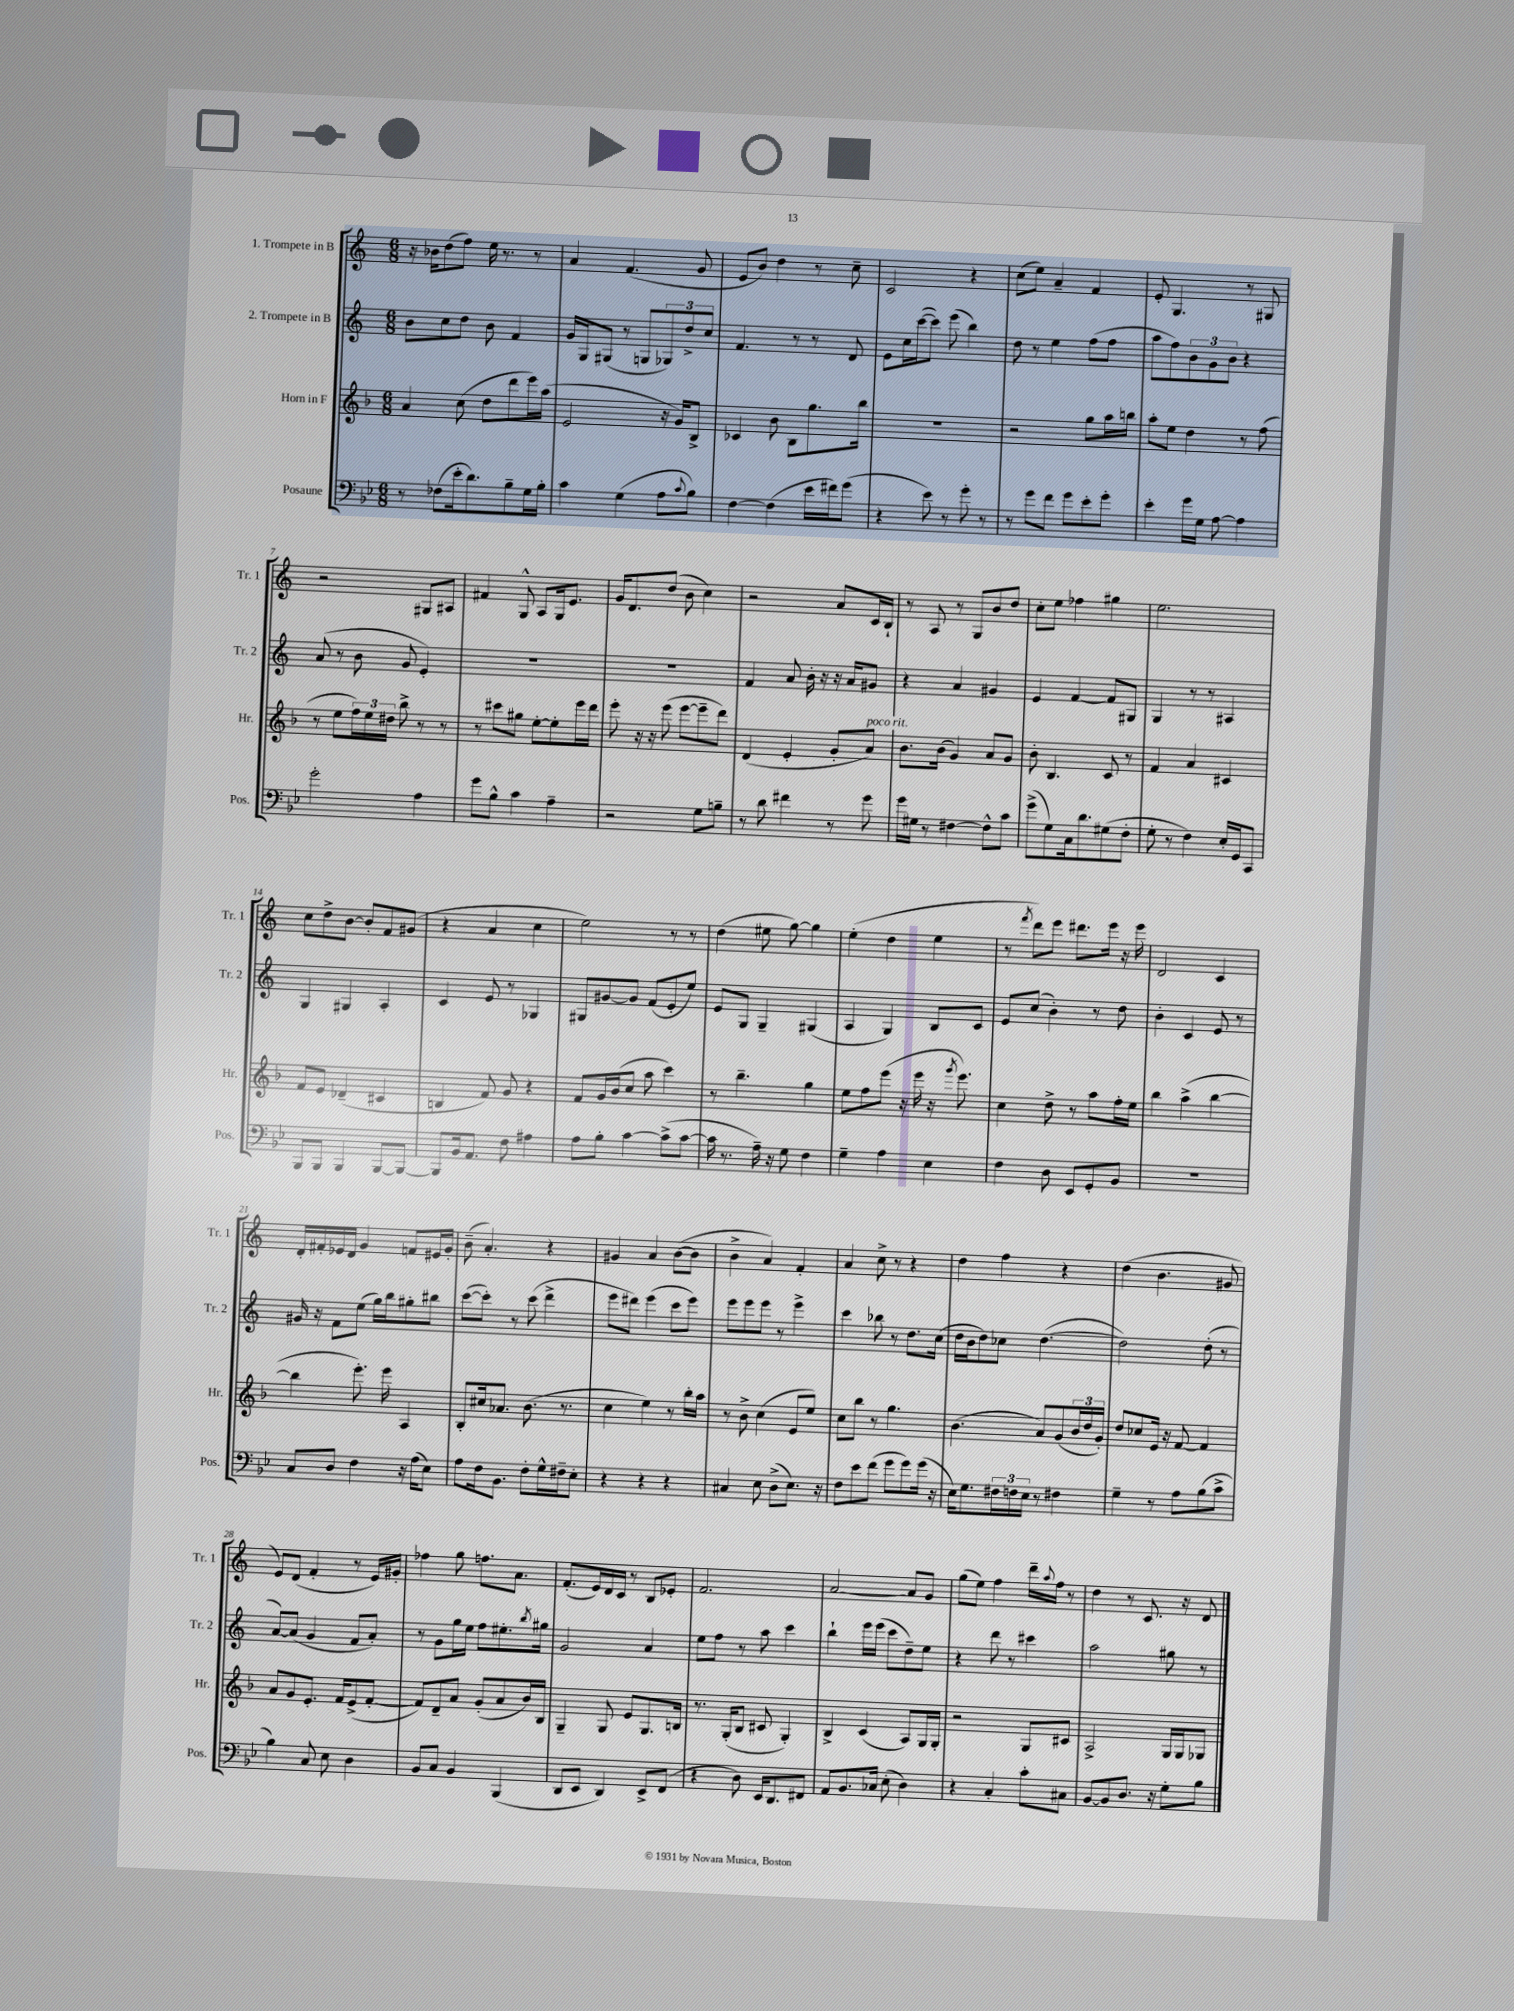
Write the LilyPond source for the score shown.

<<
\new StaffGroup <<
\new Staff = "s0" \with { instrumentName = "1. Trompete in B" shortInstrumentName = "Tr. 1" } {
    \clef treble \key c \major \numericTimeSignature \time 6/8
    r16 bes'16 d''8( f''8) e''16 r8. r8 |
    a'4 f'4.( g'8 |
    e'8 b'8) d''4 r8 c''8-- |
    c'2 r4 |
    c''8( e''8) a'4-- f'4 |
    e'8-. g4. r8 gis8 |
    r2 gis8 ais8 |
    fis'4 g8-^ a8 g16 e'8. |
    g'16 d'8. d''8( b'8 c''4) |
    r2 a'8 c'16 b16-! |
    r8 a8 r8 g8 b'8 d''8 |
    c''8-. e''8 fes''4 gis''4 |
    e''2. |
    c''8 d''8-> b'8~ b'8-. f'8 gis'8( |
    r4 a'4 c''4 |
    e''2) r8 r8 |
    d''4( eis''8 g''8~) g''4 |
    e''4-.( d''4 e''4 |
    r8 \acciaccatura { f'''8 } d'''8) e'''8 dis'''8. e'''16 r16 e'''16 |
    d'2 c'4 |
    d'16-. fis'16-. ees'16 d'16 g'4 f'8 eis'16 g'16-. |
    b'8--( a'4.-.) r4 |
    gis'4 a'4 b'8~( b'8 |
    b'4-> a'4) f'4-. |
    a'4 c''8-> r8 r4 |
    d''4 f''4 r4 |
    d''4( b'4. gis'8 |
    e'8) d'8( f'4-. r8 e'16) gis'16-. |
    fes''4 g''8 f''8. a'8. |
    f'8.-.( e'16) d'16 c'16 r8 b8 ees'8-. |
    f'2. |
    a'2~ a'8 g'8 |
    g''8( e''8) f''4 d'''16-- \appoggiatura { a''8 } f''16 r8 |
    d''4 r8 c'8. r16 d'8 \bar "|." |
}
\new Staff = "s1" \with { instrumentName = "2. Trompete in B" shortInstrumentName = "Tr. 2" } {
    \clef treble \key c \major \numericTimeSignature \time 6/8
    b'8 c''8 d''8 b'8 f'4 |
    g'16 g16 gis8( r8 g8 \tuplet 3/2 { ges8) d''8-> c''8 } |
    f'4. r8 r8 d'8 |
    e'8 c''16 c'''16~( c'''8) e'''8( b''4) |
    d''8 r8 e''4 f''8( f''8 |
    a''8 f''8) \tuplet 3/2 { b'8 g'8 b'8 } r4 |
    a'8( r8 b'8 g'8 e'4-.) |
    R2. |
    R2. |
    f'4 a'8 b'16-. r16 r16 a'16 gis'8 |
    r4 a'4 gis'4 |
    e'4 f'4~ f'8 gis8 |
    g4 r8 r8 ais4 |
    g4 gis4 a4-. |
    c'4 e'8 r8 ges4 |
    gis8 gis'8~ gis'8 f'8( e'8-. e''8) |
    e'8 g8 g4-- gis4( |
    a4 g4) b8 c'8 |
    e'8 c''8( b'4-.) r8 d''8 |
    b'4-. c'4 e'8 r8 |
    gis'16 r16 f'8 e''8( g''16) b''16 gis''8-. bis''8 |
    c'''8~( c'''8-.) r8 c'''8( d'''4-> |
    e'''8 dis'''8) e'''4( c'''8 e'''8) |
    e'''8 e'''8 e'''8 r8 e'''4-> |
    c'''4 bes''8 r8 d''8. c''16( |
    d''16 b'16 d''8) ces''8 d''4.~( |
    d''2) d''8-.( r8 |
    a'8~) a'8( g'4 f'8 a'8-.) |
    r8 g'8 g''16 e''16 f''8 eis''8.-. \acciaccatura { b''8 } gis''16 |
    g'2 a'4 |
    e''8 f''8 r8 a''8 c'''4 |
    b''4-! e'''16 e'''16( c'''8 d''8--) e''8 |
    r4 d'''8 r8 cis'''4 |
    a''2 gis''8 r8 \bar "|." |
}
\new Staff = "s2" \with { instrumentName = "Horn in F" shortInstrumentName = "Hr." } {
    \clef treble \key f \major \numericTimeSignature \time 6/8
    a'4 c''8( d''8 d'''8 e'''16) a''16( |
    e'2 r16 g'16) bes8-> |
    ces'4 bes'8 bes8 g''8. bes''16 |
    R2. |
    r2 g''8 a''16 b''16 |
    a''8-. e''8 d''4 r8 f''8( |
    r8 e''8 \tuplet 3/2 { f''16) e''16 dis''16 } bes''8-> r8 r8 |
    r8 cis'''8 gis''8 e''8~-. e''8-. e'''16 d'''16 |
    e'''8-. r16 r16 e'''8( e'''8~ e'''8-- d'''8) |
    d'4( e'4-. g'8-. a'8^\markup { \italic "poco rit." }) |
    bes'8. bes'16( g'4) a'8 g'8 |
    bes'8-. bes4. c'8 r8 |
    f'4 a'4 cis'4 |
    f'8 e'8 des'4--( cis'4 |
    b4 f'8) g'8 r4 |
    f'8 g'16 bes'16( c''8 a''8 c'''4) |
    r8 bes''4.-- g''4 |
    e''8 f''8 e'''8( r16 e'''16 r16 \acciaccatura { g'''8 } e'''8.) |
    c''4 d''8-> r8 a''8 f''16-. e''16 |
    bes''4 a''4->( bes''4~ |
    bes''4 e'''8.-.) e'''16 a4 |
    bes8-. cis''16 aes'8. bes'8.( r8. |
    c''4 e''4) r8 bes''16-. a''16 |
    r8 bes'8-> c''4( e'8 e''8) |
    c''8 bes''8 r8 g''4. |
    bes'4.( a'8) g'8( \tuplet 3/2 { bes'16 d''16 g'16-.) } |
    d''8 ces''8 e'16 r16 f'8~ f'4 |
    a'8 g'8 e'8.-. f'16 e'8->( f'8~-. |
    f'8) d'8-- a'8 g'8-.( a'8 bes'16) bes16 |
    g4-- g8 e'8 g8. b16 |
    r8. g16-.( bes8 cis'8 g4-.) |
    bes4-> c'4( a8) g16 g16-. |
    r2 g8 cis'8 |
    a2-> g16 g16 ges8 \bar "|." |
}
\new Staff = "s3" \with { instrumentName = "Posaune" shortInstrumentName = "Pos." } {
    \clef bass \key bes \major \numericTimeSignature \time 6/8
    r8 fes8( ees'16-. d'8.) bes8-- g16 bes16-. |
    c'4 g4( a8 \appoggiatura { c'8 } bes8) |
    f4~ f4( ees'16 fis'16) g'8( |
    r4 ees'8) r8 g'8-. r8 |
    r8 g'8 f'8 g'8 ees'8-. g'8-. |
    ees'4-. g'16 g16 a8~ a4 |
    g'2-. a4 |
    g'8 bes8-^ c'4 a4-- |
    r2 g8 b8-- |
    r8 d'8 fis'4 r8 g'8 |
    g'16 gis16 r8 fis4~ fis8-^ c'8 |
    g'8->( g8) c16 d'8. gis8( f8-. |
    g8-. r8 f4) ees16-. g,16 c,8 |
    bes,,8 bes,,8 bes,,4 bes,,8~ bes,,8~ |
    bes,,8 bes,16 a,8. f8 ais4 |
    a8 bes8-. c'4~ c'8->( c'8~ |
    c'16 r8. a16--) r16 g8 f4 |
    g4-- a4 ees4 |
    f4 d8 ees,8 g,8-. bes,8 |
    R2. |
    c8 d8 f4 r16 a16( ees8) |
    a8 f16 bes,8. f8-. g16-^ fis16-- ees8-. |
    r4 r4 r4 |
    cis4 ees8 d8->( ees8.) r16 |
    f8 ees'8 f'8( g'8 g'8) g'16( r16 |
    ees16) g8. \tuplet 3/2 { fis16 f16 ees16 } r8 fis4 |
    g4-- r8 a8 bes8( c'8-> |
    bes4) c8 ees8 d4 |
    bes,8 c8 bes,4 bes,,4( |
    d,8 ees,8 d,4) ees,8-> f,8( |
    r4 d8) ees,16 d,8. fis,8 |
    a,8 bes,8. ces16 ees8-.( d4) |
    r4 c4-. c'8-. cis8 |
    bes,8~ bes,8 d8. r16 g8-. bes8 \bar "|." |
}
>>
>>
